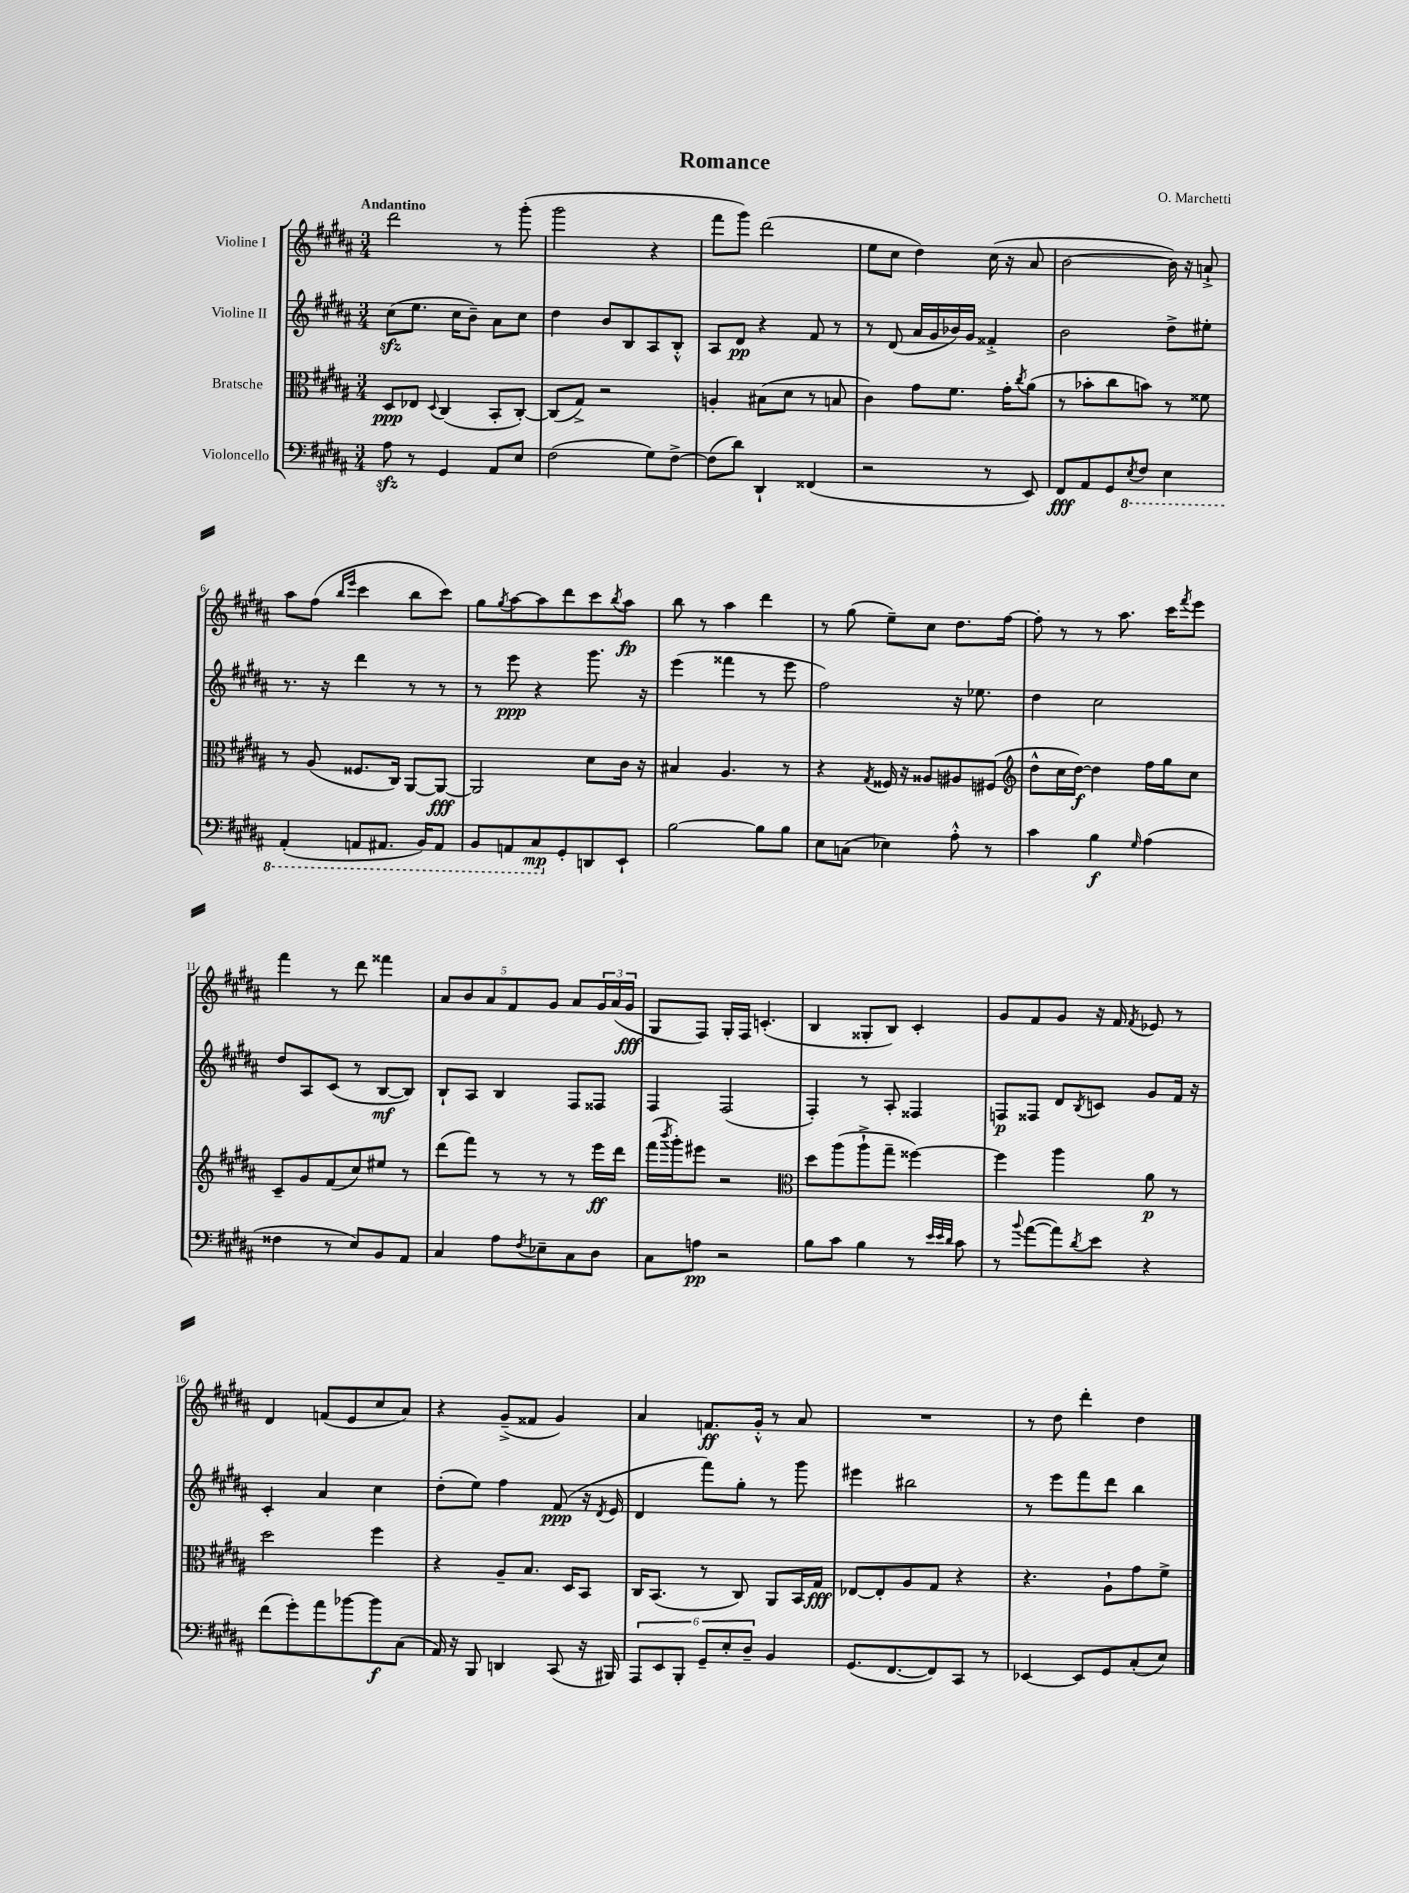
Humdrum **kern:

**kern	**kern	**kern	**kern
*staff4	*staff3	*staff2	*staff1
*clefF4	*clefC3	*clefG2	*clefG2
*k[f#c#g#d#a#]	*k[f#c#g#d#a#]	*k[f#c#g#d#a#]	*k[f#c#g#d#a#]
*M3/4	*M3/4	*M3/4	*M3/4
8A#	8D#	(8cc#	2ddd#
8r	8E-	8.ee	.
.	8qqD#	.	.
4GG#	(4C#	.	.
.	.	16cc#	.
.	.	8b~)	.
8AA#	8BB'	8a#	8r
8E	[8C#')	8cc#	(8ggg#'
=	=	=	=
(2F#	(8C#]	4dd#	2ggg#
.	8G#^)	.	.
.	2r	8b	.
.	.	8B	.
8G#)	.	8A#	4r
[8F#^	.	8B'^^	.
=	=	=	=
(8F#]	4A'	8A#	8fff#
8d#)	.	8d#	8ggg#)
4DD#`	(8B#	4r	(2ddd#
.	8d#	.	.
(4FF##	8r	8f#	.
.	8B	8r	.
=	=	=	=
2r	4c#)	8r	8ee
.	.	(8d#	8cc#
.	8g#	16a#	4dd#)
.	.	16g#	.
.	8.f#	16b-)	.
.	.	16g#	.
8r	.	4f##'^	(16cc#
.	16g#'	.	16r
.	8qcc#	.	.
8EE)	(8a#	.	8a#
=	=	=	=
8FF#	8r	2b	[2b
8AA#	8b-'	.	.
8GG#	8cc#	.	.
8qEE	.	.	.
8FF#	8b)	.	.
4EE	8r	8dd#^	16b])
.	.	.	16r
.	8f##	8ee#'	8a`^
=	=	=	=
(4AAA#'	8r	8.r	8aa#
.	(8A#	.	(8ff#
.	.	16r	.
.	.	.	16qqbb
.	.	.	16qqeee
8AAA	8.F##	4ddd#	4ccc#
8.AAA#	.	.	.
.	16C#)	.	.
.	[8AA#	8r	8bb
16BBB)	.	.	.
8AAA#	8AA#_	8r	8ccc#)
=	=	=	=
8BBB	2AA#]	8r	8gg#
.	.	.	8qgg#
8AAA	.	8eee	[8aa#
8CC#	.	4r	8aa#]
8GG#'	.	.	8ddd#
8DD	8d#	8.ggg#	8ccc#
.	.	.	8qbb
8EE`	16c#	.	8aa#
.	16r	16r	.
=	=	=	=
[2B	4B#	(4eee	8bb
.	.	.	8r
.	4.A#	4fff##	4aa#
8B]	.	8r	4ddd#
8B	8r	8eee	.
=	=	=	=
8E	4r	2ff#)	8r
(8C	.	.	(8gg#
.	8qG#	.	.
4E-)	16F##	.	8ee~)
.	16r	.	.
.	8A##	.	8cc#
8A#'^^	8A#	16r	8.dd#
.	.	8.ee-	.
8r	(8F#	.	.
.	.	.	[16ff#
=	=	=	=
*	*clefG2	*	*
4c#	8dd#^^	4dd#	8ff#']
.	16cc#	.	8r
.	[16dd#)	.	.
4B	4dd#]	2cc#	8r
.	.	.	8.aa#
16qqG#	.	.	.
(4A#	16ff#	.	.
.	16gg#	.	16ccc#
.	.	.	8qfff#
.	8cc#	.	8eee
=	=	=	=
4F##	8c#~	8dd#	4fff#
.	8g#	8A#	.
8r	(8f#	(8c#	8r
8E)	8cc#)	8r	8ddd#
8BB	8ee#	[8B	4fff##
8AA#	8r	8B])	.
=	=	=	=
4C#	(8ddd#	8B`	10a#
.	.	.	10b
.	8fff#)	8A#	.
.	.	.	10a#
8A#	8r	4B	.
.	.	.	10f#
8qF#	.	.	.
8E-~	8r	.	.
.	.	.	10g#
8C#	8r	8F#	8a#
8D#	16eee	8F##	24g#
.	.	.	(24a#
.	16ddd#	.	.
.	.	.	24g#
=	=	=	=
8C#	(16fff#	4F#	8G#
.	8qbbb	.	.
.	16ggg#')	.	.
8A	8eee#	.	8F#)
2r	2r	(2F#	16G#'
.	.	.	16F#
.	.	.	(4.c'
=	=	=	=
*	*clefC3	*	*
8B	8dd#	4F#')	4B
8c#	(8aa#	.	.
4B	8aa#`^	8r	8G##'
.	8gg#~	8A#'	8B)
8r	[4ff##)	4F##	4c#'
32qqe	.	.	.
32qqe	.	.	.
32qqd#	.	.	.
8c#	.	.	.
=	=	=	=
8r	4ff##]	8F	8g#
8qqb	.	.	.
([8a#	.	8F##	8f#
8a#])	4aa#	8d#	8g#
8qd#	.	8qB	.
8e	.	8c	16r
.	.	.	16f#
.	.	.	8qf#
4r	8a#	8g#	8e-
.	8r	16f#	8r
.	.	16r	.
=	=	=	=
(8f#	2dd#	4c#'	4d#
8g#')	.	.	.
8a#	.	4a#	(8f
[8b-	.	.	8e
8b-]	4ff#	4cc#	8cc#
(8C#	.	.	8a#)
=	=	=	=
16AA#)	4r	(8dd#'	4r
16r	.	.	.
8BBB	.	8ee)	.
4DD	8A#~	4ff#	(8g#~^
.	8.B	.	8f##
(8CC#	.	(8f#	4g#)
.	16D#	.	.
16r	8BB	16r	.
.	.	8qd#	.
16BBB#)	.	16e	.
=	=	=	=
12AAA#	16C#	4d#	4a#
.	(8.BB	.	.
12EE	.	.	.
12BBB'	.	.	.
12GG#~	8r	8fff#)	8.f
12E'	.	.	.
.	8C#)	8gg#'	.
12D#~	.	.	.
.	.	.	16g#'^^
4BB	8AA#	8r	8r
.	16BB	8ggg#	8a#
.	16G#	.	.
=	=	=	=
(8.GG#	[8E-	4eee#	2.r
.	8E-']	.	.
[8.FF#	.	.	.
.	8A#	2bb#	.
8FF#])	8G#	.	.
8CC#	4r	.	.
8r	.	.	.
=	=	=	=
[4EE-	4.r	8r	8r
.	.	8eee	8dd#
8EE-]	.	8fff#	4ddd#'
8GG#	8A#`	8ddd#	.
(8C#'	8g#	4bb	4dd#
8E)	8f#^	.	.
==	==	==	==
*-	*-	*-	*-
